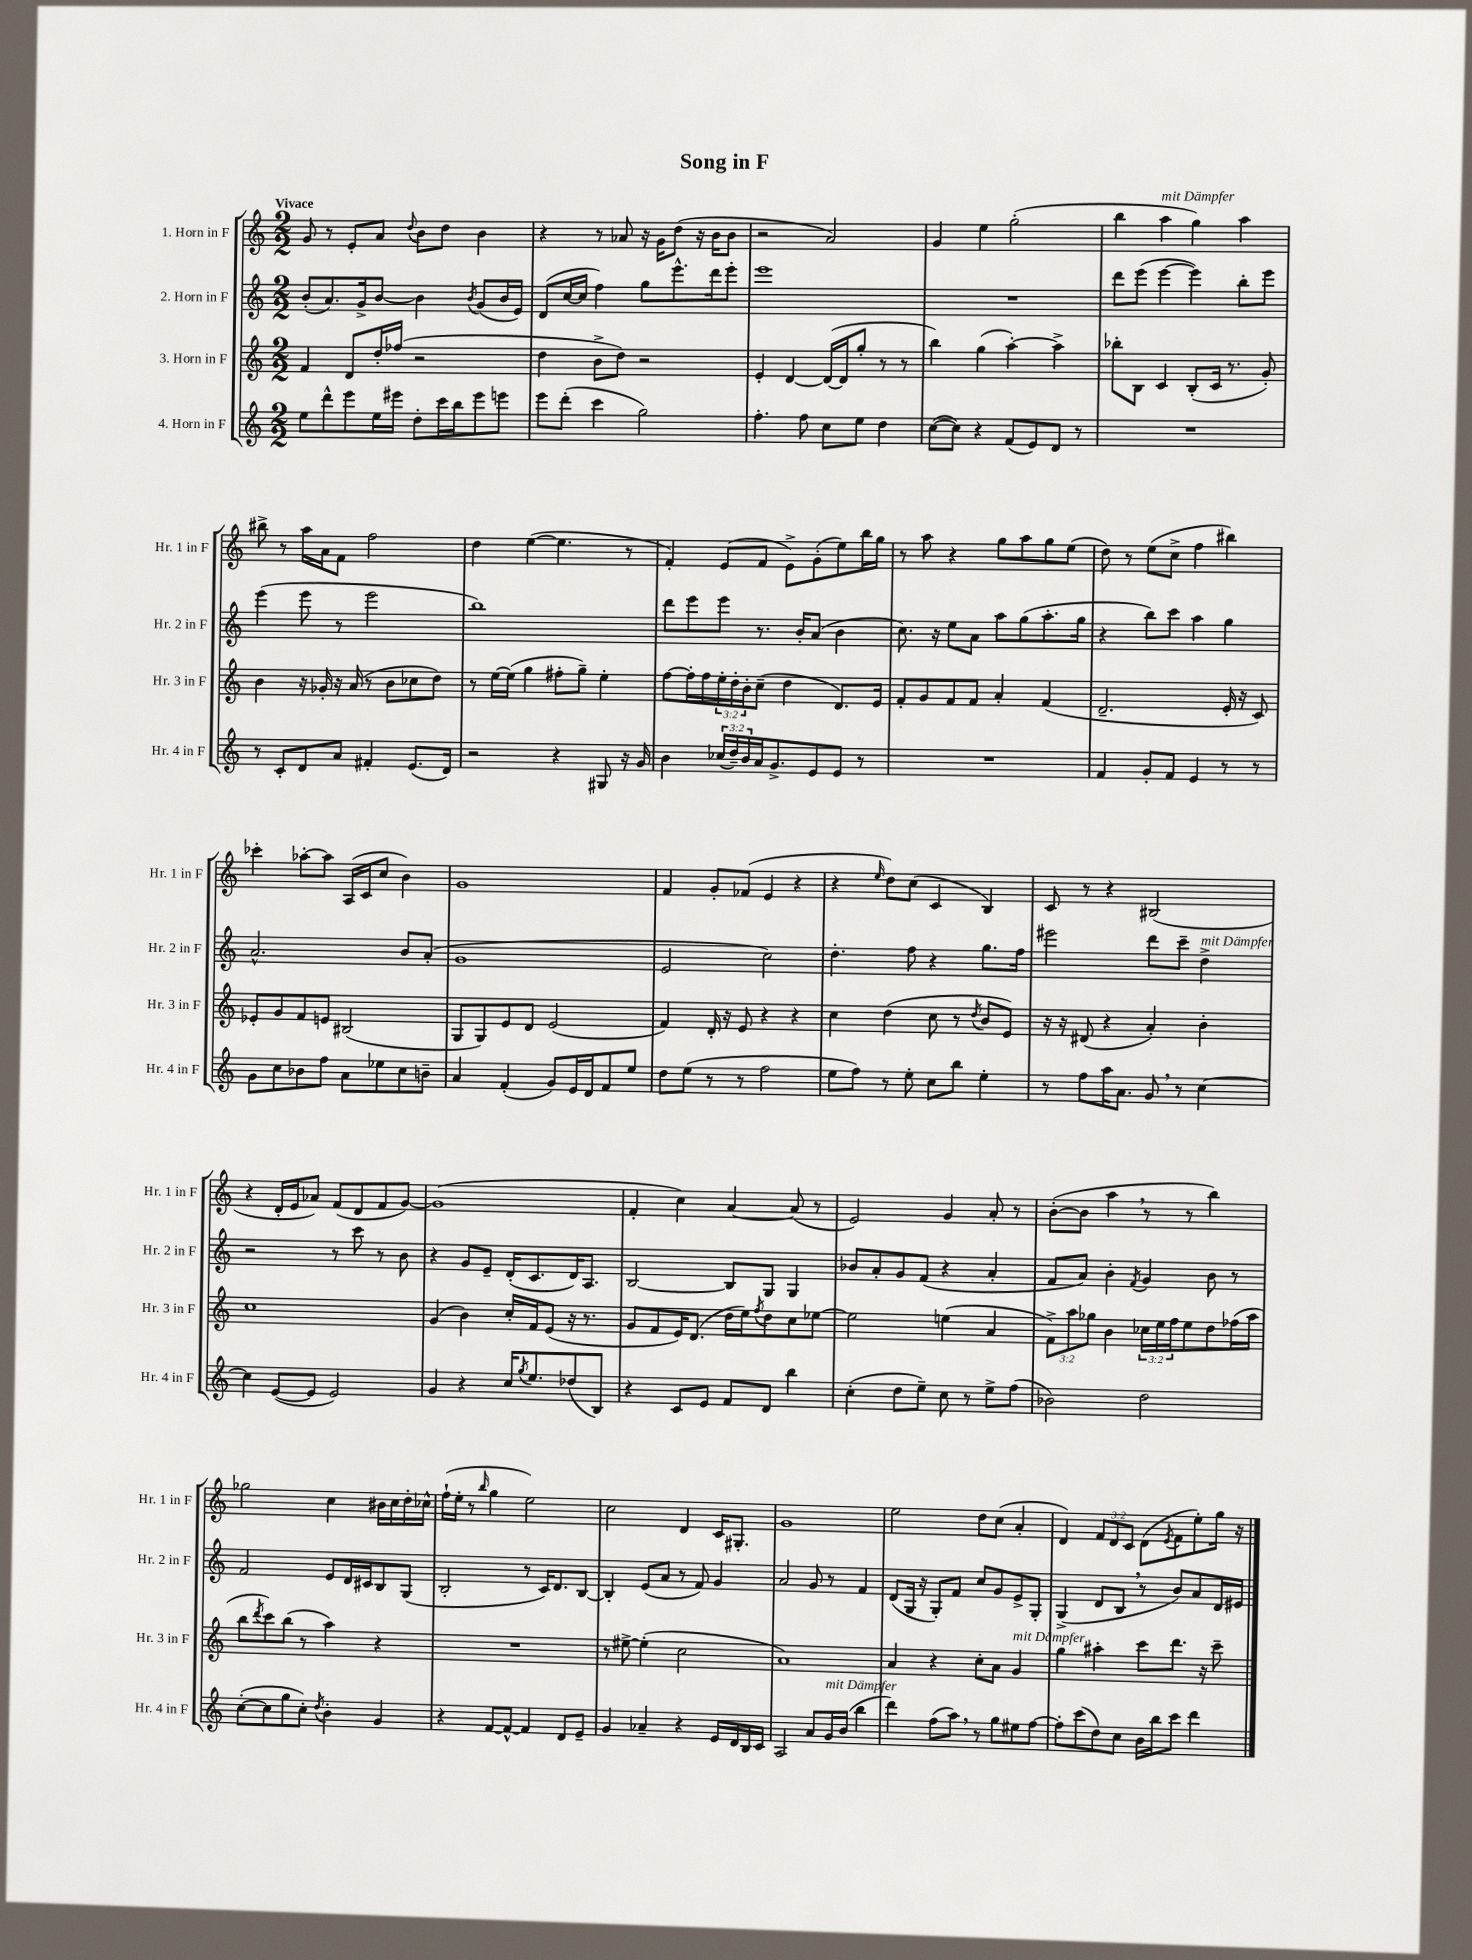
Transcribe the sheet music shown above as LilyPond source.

\header { title = "Song in F" }
<<
\new StaffGroup <<
\new Staff = "s0" \with { instrumentName = "1. Horn in F" shortInstrumentName = "Hr. 1 in F" } {
    \clef treble \key c \major \numericTimeSignature \time 2/2 \override Staff.TupletNumber.text = #tuplet-number::calc-fraction-text \tempo "Vivace"
    g'8 r8 e'8-. a'8 \appoggiatura { d''8 } b'8 d''8 b'4 |
    r4 r8 aes'8 r16 g'16 d''8( r16 b'16 b'8 |
    r2 a'2) |
    g'4 e''4 g''2-.( |
    b''4 a''4^\markup { \italic "mit Dämpfer" } g''4) a''4 |
    bis''8-> r8 a''16 a'16 f'8 f''2 |
    d''4 e''4~( e''4. r8 |
    f'4-.) e'8( f'8 e'8->) g'8-.( e''8) b''16 g''16 |
    r8 a''8 r4 g''8 a''8 g''8 e''8( |
    d''8) r8 e''8( c''8-> f''4 bis''4) |
    ces'''4-. aes''8~-. aes''8 a16( c'16 c''8 b'4) |
    g'1 |
    f'4 g'8-. fes'8( e'4 r4 |
    r4 \grace { e''16 } d''8) c''8( c'4 b4) |
    c'8 r8 r4 bis2( |
    r4 d'16-. e'16 aes'8) f'8( d'8 f'8 g'8~) |
    g'1( |
    f'4-. c''4) a'4~ a'8( r8 |
    e'2) g'4 a'8-. r8 |
    b'8~-.( b'8 a''4 \breathe r8 r8 b''4) |
    ges''2 c''4 bis'16 c''16 d''16-. ces''16-^ |
    f''16-!( e''16-. r8 \grace { b''16 } g''4 e''2) |
    c''2 d'4 c'16 gis8.-. |
    g'1 |
    e''2 d''8 c''8( a'4-. |
    d'4) \tuplet 3/2 { f'8 d'8 c'8 } d'8( \acciaccatura { e'8 } f'8 e''8-.) g''16 r16 \bar "|." |
}
\new Staff = "s1" \with { instrumentName = "2. Horn in F" shortInstrumentName = "Hr. 2 in F" } {
    \clef treble \key c \major \numericTimeSignature \time 2/2
    b'8-.( a'8.) g'16-> b'8~ b'4 \acciaccatura { b'8 } g'8( b'16 e'16) |
    d'8( c''16~ c''16 f''4) g''8 e'''8.-^ d'''16 e'''8-. |
    e'''1 |
    R1 |
    d'''8 e'''8( e'''4~ e'''4) b''8-. e'''8 |
    e'''4( e'''8 r8 e'''2 |
    b''1) |
    d'''8 e'''8 e'''8 r8. b'16-. a'8( b'4 |
    c''8.) r16 e''8 a'8 a''8 g''8( a''8.-. g''16 |
    r4 b''8) c'''8 a''4 g''4 |
    a'2.-^ b'8 a'8-.( |
    g'1 |
    e'2 c''2) |
    d''4.-. f''8 r4 g''8. f''16 |
    eis'''2 d'''8 c'''8-- d''4->^\markup { \italic "mit Dämpfer" } |
    r2 r8 c'''8 r8 b'8 |
    r4 g'8 e'8-- d'16-.( c'8. d'16) a8. |
    b2~ b8 g8 g4 |
    bes'8 a'8-. g'8 f'8( r4 a'4-. |
    f'8 a'8) b'4-. \acciaccatura { f'8 } g'4 b'8 r8 |
    f'2 e'8 d'16 cis'16 b8 g8( |
    b2-. r8 c'16) d'8. b8~ |
    b4-. e'8( a'8 r8 f'8) g'4 |
    a'2 g'8 r8 f'4 |
    d'8( g16 r16 g8-.) f'8 c''8 g'8 e'8-> g8-. |
    g4->( d'8 b8 \breathe r8 b'8) a'8 d'16 eis'16 \bar "|." |
}
\new Staff = "s2" \with { instrumentName = "3. Horn in F" shortInstrumentName = "Hr. 3 in F" } {
    \clef treble \key c \major \numericTimeSignature \time 2/2 \override Staff.TupletNumber.text = #tuplet-number::calc-fraction-text
    f'4 d'8 d''16-. fes''16( r2 |
    d''4 b'8-> d''8) r2 |
    e'4-. d'4~ d'16~( d'16 g''8-. r8 r8 |
    b''4) g''4( a''4~-.) a''4-> |
    bes''8-. b8 c'4 b8-.( c'16 r8. g'8-.) |
    b'4 r16 ges'16-. r16 a'16( r8 b'8 ces''8 d''8) |
    r8 e''16~ e''16( g''4 fis''8-. g''8--) e''4-. |
    f''8~ f''16-. f''16 \tuplet 3/2 { e''16-. d''16-. b'16-. } c''8--( d''4 d'8.) e'16 |
    f'8-. g'8 f'8 f'8 a'4-. f'4( |
    d'2.-- e'16-. r16 c'8) |
    ees'8-. g'8 f'8 e'8 bis2( |
    g8 g8) e'8 d'8 e'2( |
    f'4) d'16-. r16 e'8 r4 r4 |
    c''4 d''4( c''8 r8 \acciaccatura { d''8 } b'8 e'8) |
    r16 r16 dis'8( r4 a'4-.) b'4-. |
    c''1 |
    g'4( b'4) c''16-. f'16 e'8( r16 r8. |
    g'8 f'8 e'16) d'8.( d''16 e''16) \acciaccatura { f''8 } d''8 c''8 ees''8~ |
    ees''2 e''4( a'4 |
    \tuplet 3/2 { f'8->) a''8 ges''8 } b'4 \tuplet 3/2 { ces''16 e''16 f''16 } e''8 d''8 fes''16( a''16 |
    b''8 \acciaccatura { d'''8 } c'''8) b''8( r8 a''4) r4 |
    R1 |
    r8 eis''8~-> eis''4-.( c''2 |
    a'1) |
    a'4 r4 c''8-. a'8 g'4^\markup { \italic "mit Dämpfer" } |
    g''4 ais''4-. c'''8 d'''8. r16 c'''8-- \bar "|." |
}
\new Staff = "s3" \with { instrumentName = "4. Horn in F" shortInstrumentName = "Hr. 4 in F" } {
    \clef treble \key c \major \numericTimeSignature \time 2/2 \override Staff.TupletNumber.text = #tuplet-number::calc-fraction-text
    e''8 d'''8-^ e'''8 e''16 eis'''16 d''8-. c'''16 b''16 eis'''8 e'''8 |
    e'''8 d'''8-.( c'''4 g''2) |
    f''4.-. f''8 c''8 e''8 d''4 |
    c''8~( c''8) r4 f'8( e'8) d'8 r8 |
    R1 |
    r8 c'8-. d'8 a'8 fis'4-. e'8.( d'16) |
    r2 r4 gis8 r16 g'16 |
    b'4 \tuplet 3/2 { ces''16( d''16--) b'16 } a'16 g'8.-> e'8 e'8 r8 |
    R1 |
    f'4 g'8-. f'8 e'4 r8 r8 |
    g'8 c''8 bes'8 f''8 a'8 ees''8 c''8 b'8-- |
    a'4 f'4-.( g'8) e'16 d'16 f'8 e''8 |
    d''8 e''8( r8 r8 f''2 |
    e''8 f''8) r8 e''8-. c''8 b''8 e''4-. |
    r8 f''8 a''16 a'8. g'8 \breathe r8 c''4~ |
    c''4 e'8~( e'8 e'2) |
    g'4 r4 c''16 \acciaccatura { g''8 } e''8. des''8( b8) |
    r4 c'8 e'8 f'8 d'8 b''4 |
    c''4-.( d''8 e''8--) c''8 r8 e''8-> f''8( |
    bes'2) d''2 |
    c''8~-.( c''8 g''8 c''8-.) \acciaccatura { d''8 } b'4-. g'4 |
    r4 f'8~ f'8~-^ f'4 d'8 e'8-- |
    g'4 aes'4-- r4 e'16 d'16 b16 c'16 |
    a2 a'8 g'16^\markup { \italic "mit Dämpfer" } b'16( b''4 |
    d'''4) f''8( a''8) \breathe r8 g''8 eis''8 f''8~ |
    f''8-. c'''8( d''8) c''8 b'16 b''16 c'''8 d'''4 \bar "|." |
}
>>
>>
\layout { \context { \Score \remove "Bar_number_engraver" } }
